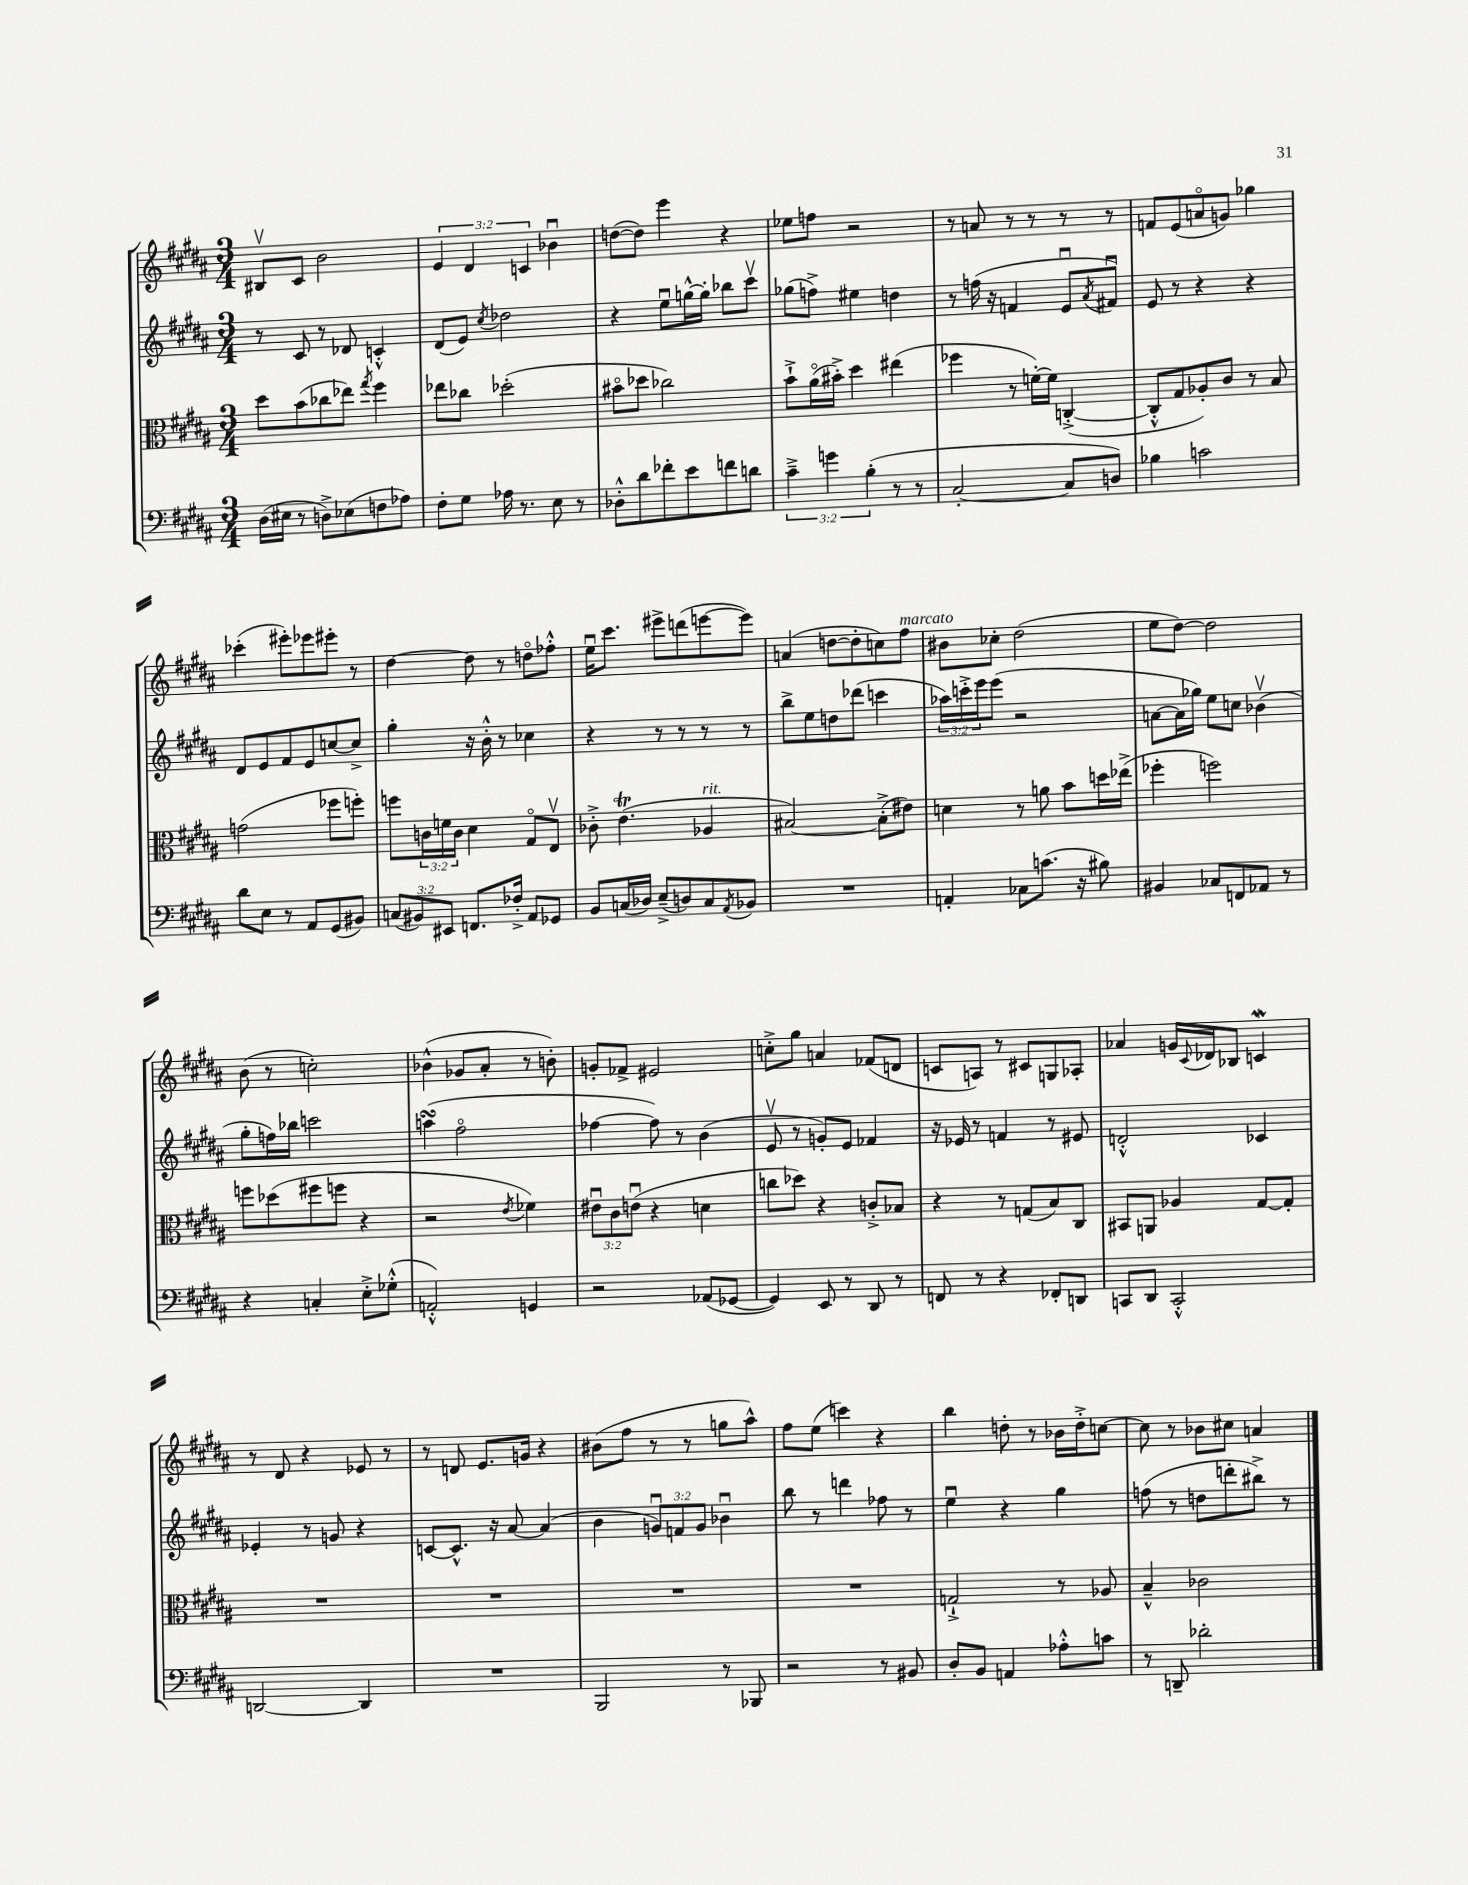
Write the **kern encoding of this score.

**kern	**kern	**kern	**kern
*staff4	*staff3	*staff2	*staff1
*clefF4	*clefC3	*clefG2	*clefG2
*k[f#c#g#d#a#]	*k[f#c#g#d#a#]	*k[f#c#g#d#a#]	*k[f#c#g#d#a#]
*M3/4	*M3/4	*M3/4	*M3/4
(16D#	8dd#	8r	8B#v
16E#	.	.	.
8r	(8b	8c#	8c#
8D^)	8cc-	8r	2b
(8E-	8ee-)	8d-	.
.	8qgg#	.	.
8F	4ff#	4c'^^	.
8A-)	.	.	.
=	=	=	=
8F#'	8ee-	(8d#	6e
8G#	8cc-	8e)	.
.	.	.	6d#
.	.	8qcc#	.
16A-	(2dd-'	2dd-	.
8.r	.	.	.
.	.	.	6c
8E	.	.	4b-u
8r	.	.	.
=	=	=	=
8D-'^^	8b#o	4r	([8dd
8d#	8dd-	.	8dd])
8f-'	2cc-)	8eeu	4eee
8e	.	[16gg^^	.
.	.	16gg']	.
8f	.	8bb-	4r
8d	.	8ccc#v	.
=	=	=	=
6c#~^	8b`^	(8gg-	8ee-
.	(16a#o	8ff^)	8ff
6g	.	.	.
.	16b#'^)	.	.
.	4dd#	4ee#	2r
(6B'	.	.	.
8r	(4ee#	4dd	.
8r	.	.	.
=	=	=	=
[2C#'	4ff-	8r	8r
.	.	(16ff	8a
.	.	16r	.
.	8r	4f	8r
.	[16f')	.	8r
.	16f]	.	.
8C#]	([4C'^	8eu	8r
.	.	8qa#	.
8D)	.	8f#u)	8r
=	=	=	=
4B-	8C'^^]	8e	8f
.	8G#	8r	(8e
2c	8A-')	4r	8ao
.	8c#	.	8g)
.	8r	4r	4gg-
.	8B	.	.
=	=	=	=
8d#	(2g	8d#	(4ccc-'
8E	.	8e	.
8r	.	8f#	8eee#')
8AA#	.	8e	8eee-
(8GG#	8ff-	[8cc	8eee#'
8BB#)	8ff')	8cc^]	8r
=	=	=	=
(12C	8ff	4gg#'	[4dd#
12BB#)	.	.	.
.	24c	.	.
12EE#	24f	.	.
.	24c	.	.
8.FF	4d#	16r	8dd#]
.	.	16b'^^	.
.	.	8r	8r
16F-'^	.	.	.
8AA#	8G#o	4cc-	8ddo
8GG-	8Ev	.	8ff-'^^
=	=	=	=
8BB	8c-'^	4r	16eeu
.	.	.	8.ccc#
(16C	(4.e	.	.
16D-)	.	.	.
(8E~^	.	8r	8eee#^
8D)	.	8r	(8ddd
8C	4A-	8r	[8eee
8qAA#	.	.	.
8BB-	.	8r	8eee])
=	=	=	=
2.r	[2B#)	8bb^	(4a
.	.	8ee	.
.	.	8dd	[8dd
.	.	(8ddd-	8dd']
.	(8B#'^]	4ccc	8cc)
.	8e#)	.	8ff#
=	=	=	=
4AA'	4d	24aa-)	8b#
.	.	24ccc'^	.
.	.	24eee	.
.	.	(8eee	8cc-'
8C-	8r	2r	(2dd#
(8.c	8a	.	.
.	8b	.	.
16r	.	.	.
8B#)	16dd	.	.
.	(16ee-^	.	.
=	=	=	=
4BB#	4ff-'	[8a	8ee
.	.	16a]	[8dd#)
.	.	16gg-)	.
8C-	2ff)	8ee	2dd#]
8FF	.	8cc	.
8AA-	.	(4b-v	.
8r	.	.	.
=	=	=	=
4r	8ff	8gg#'	(8b
.	(8dd-	16ff)	8r
.	.	16bb-	.
4C'	8ff#	2ccc	2cc')
.	8ff	.	.
8E'^	4r	.	.
(8G-'^^	.	.	.
=	=	=	=
2AA'^^)	2r	(4aa	(4b-^^
.	.	2ff#o	8g-
.	.	.	8a#'
.	8qe	.	.
4GG	4f-)	.	8r
.	.	.	8b')
=	=	=	=
2r	12e#u	[4ff-	8g'
.	12c#	.	.
.	.	.	8f-^
.	(12eu	.	.
.	4r	8ff-])	2e#
.	.	8r	.
(8AA-	4d	(4b	.
[8GG-	.	.	.
=	=	=	=
4GG-])	8cc	8ev	8cc'^
.	8dd-)	8r	8gg#
8EE	4r	8g')	4a
8r	.	8e	.
8DD#	8c'^	4f-	(8f-
8r	8B-	.	8d
=	=	=	=
8FF	4r	16r	8c
.	.	16e-	.
8r	.	8r	8A)
4r	8r	4f	8r
.	(8G	.	8c#
8FF-'	8B)	8r	8G
8DD	8C#	8e#	8A-'
=	=	=	=
8CC	8BB#	2d'^^	4a-
8DD#	8AA	.	.
2CC'^^	4A-	.	16g
.	.	.	8qqc#
.	.	.	16d-
.	.	.	8B-
.	[8G#	4c-	4c
.	8G#']	.	.
=	=	=	=
[2DD	2.r	4e-'	8r
.	.	.	8d#
.	.	8r	4r
.	.	8g	.
4DD]	.	4r	8e-
.	.	.	8r
=	=	=	=
2.r	2.r	[8c	8r
.	.	8.c^^]	8d
.	.	.	8.e
.	.	16r	.
.	.	[8a#	.
.	.	.	16g
.	.	(4a#]	4r
=	=	=	=
2BBB	2.r	4b	(8b#
.	.	.	8ff#
.	.	12gu)	8r
.	.	12f	.
.	.	.	8r
.	.	12g	.
8r	.	4b-u	8gg
8BBB-	.	.	8aa#^^)
=	=	=	=
2r	2.r	8bb	8ff#
.	.	8r	(8ee
.	.	4ddd	4ccc)
8r	.	8ff-	4r
8BB#	.	8r	.
=	=	=	=
8D#'	2G`^	4eeu	4bb
8BB	.	.	.
4AA	.	4r	8dd'
.	.	.	8r
8A-'^^	8r	4gg#	16b-
.	.	.	16dd'^
8c	8A-	.	[8cc
=	=	=	=
8r	4B~^^	(8ff	8cc]
8DD~	.	8r	8r
2d-'	2c-	8dd	8b-
.	.	8ddd'	8cc#
.	.	8bb#^)	4a
.	.	8r	.
==	==	==	==
*-	*-	*-	*-
